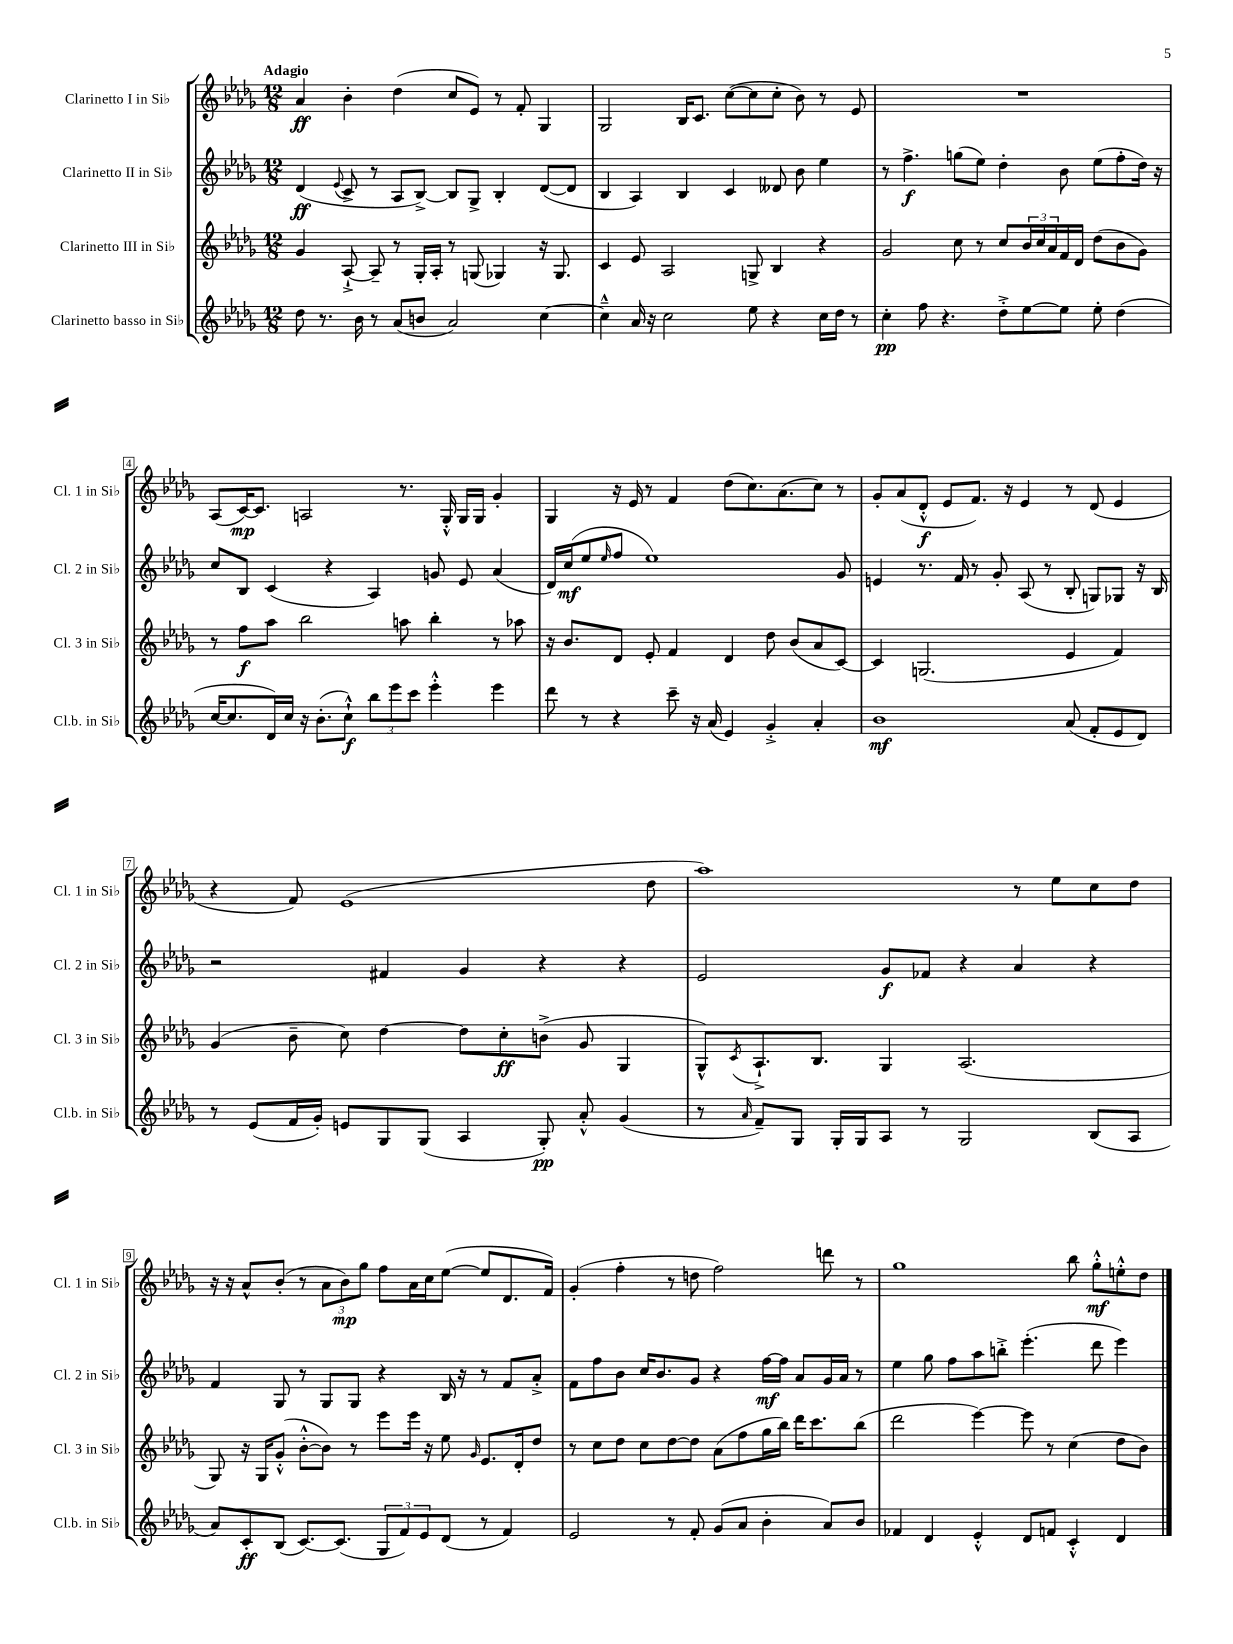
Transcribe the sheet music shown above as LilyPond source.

<<
\new StaffGroup <<
\new Staff = "s0" \with { instrumentName = "Clarinetto I in Sib" shortInstrumentName = "Cl. 1 in Sib" } {
    \clef treble \key des \major \numericTimeSignature \time 12/8 \tempo "Adagio"
    aes'4\ff bes'4-. des''4( c''8 ees'8) r8 f'8-. ges4 |
    ges2 bes16 c'8. c''8~( c''8 c''8-. bes'8) r8 ees'8 |
    R1. |
    aes8( c'16~\mp) c'8. a2 r8. ges16-.-^ ges16 ges16 ges'4-. |
    ges4 r16 ees'16 r8 f'4 des''8( c''8.) aes'8.( c''8) r8 |
    ges'8-. aes'8( des'8-.-^\f ees'8 f'8.) r16 ees'4 r8 des'8( ees'4 |
    r4 f'8) ees'1( des''8 |
    aes''1) r8 ees''8 c''8 des''8 |
    r16 r16 aes'8-^ bes'8-.( r8 \tuplet 3/2 { aes'8 bes'8\mp) ges''8 } f''8 aes'16 c''16 ees''8~( ees''8 des'8. f'16) |
    ges'4-.( f''4-. r8 d''8 f''2) d'''8 r8 |
    ges''1 bes''8 ges''8-.-^\mf e''8-.-^ des''8 \bar "|." |
}
\new Staff = "s1" \with { instrumentName = "Clarinetto II in Sib" shortInstrumentName = "Cl. 2 in Sib" } {
    \clef treble \key des \major \numericTimeSignature \time 12/8
    des'4\ff( \appoggiatura { ees'8 } c'8-> r8 aes8 bes8~->) bes8 ges8-> bes4-. des'8~( des'8 |
    bes4 aes4) bes4 c'4 deses'8 bes'8 ees''4 |
    r8 f''4.->\f g''8( ees''8) des''4-. bes'8 ees''8( f''8-. des''16) r16 |
    c''8 bes8 c'4( r4 aes4) g'8 ees'8 aes'4( |
    des'16) c''16\mf( ees''8 \grace { ees''16 } f''8 ees''1) ges'8 |
    e'4 r8. f'16 r8 ges'8-. aes8( r8 bes8-. g8) ges8 r16 bes16 |
    r2 fis'4 ges'4 r4 r4 |
    ees'2 ges'8\f fes'8 r4 aes'4 r4 |
    f'4 ges8 r8 ges8 ges8 r4 bes16 r16 r8 f'8 aes'8-.-> |
    f'8 f''8 bes'8 c''16 bes'8. ges'8 r4 f''16~\mf f''16 aes'8 ges'16 aes'16 r8 |
    ees''4 ges''8 f''8 aes''8 b''8-.-> ees'''4.-.( des'''8 ees'''4) \bar "|." |
}
\new Staff = "s2" \with { instrumentName = "Clarinetto III in Sib" shortInstrumentName = "Cl. 3 in Sib" } {
    \clef treble \key des \major \numericTimeSignature \time 12/8
    ges'4 aes8~-!-> aes8-- r8 ges16-. aes16-. r8 g8( ges4) r16 ges8. |
    c'4 ees'8 aes2 g8-> bes4 r4 |
    ges'2 c''8 r8 c''8 \tuplet 3/2 { bes'16 c''16 aes'16 } f'16 des'16 des''8( bes'8 ges'8) |
    r8 f''8\f aes''8 bes''2 a''8 bes''4-. r8 aes''8 |
    r16 bes'8. des'8 ees'8-. f'4 des'4 des''8 bes'8( aes'8 c'8~) |
    c'4 g2.( ees'4 f'4) |
    ges'4( bes'8-- c''8) des''4~ des''8 c''8-.\ff b'8->( ges'8 ges4 |
    ges8-^) \acciaccatura { c'8 } aes8.-!-> bes8. ges4 aes2.( |
    ges8) r16 ges16 ges'8-.-^( bes'8~-.-^ bes'8) r8 ees'''8 ees'''16 r16 ees''8 \grace { ges'16 } ees'8. des'16-. des''8 |
    r8 c''8 des''8 c''8 des''8~ des''8 aes'8( f''8 ges''16 bes''16) des'''16 c'''8. bes''8( |
    des'''2 ees'''4~) ees'''8 r8 c''4( des''8 bes'8) \bar "|." |
}
\new Staff = "s3" \with { instrumentName = "Clarinetto basso in Sib" shortInstrumentName = "Cl.b. in Sib" } {
    \clef treble \key des \major \numericTimeSignature \time 12/8
    des''8 r8. bes'16 r8 aes'8( b'8 aes'2) c''4~ |
    c''4---^ aes'16 r16 c''2 ees''8 r4 c''16 des''16 r8 |
    c''4-.\pp f''8 r4. des''8-.-> ees''8~ ees''8 ees''8-. des''4( |
    c''16~ c''8. des'16) c''16 r16 bes'8.-.( c''8-!-^\f) \tuplet 3/2 { bes''8 ees'''8 c'''8 } ees'''4-.-^ ees'''4 |
    des'''8 r8 r4 c'''8-- r16 aes'16( ees'4) ges'4-.-> aes'4-. |
    bes'1\mf aes'8( f'8-. ees'8 des'8) |
    r8 ees'8( f'16 ges'16-.) e'8 ges8 ges8( aes4 ges8-.\pp) aes'8-.-^ ges'4( |
    r8 \grace { aes'16 } f'8--) ges8 ges16-. ges16 aes8 r8 ges2 bes8( aes8 |
    aes'8) c'8-.\ff bes8( c'8.~) c'8.( \tuplet 3/2 { ges8 f'8) ees'8 } des'8( r8 f'4) |
    ees'2 r8 f'8-. ges'8( aes'8 bes'4-. aes'8) bes'8 |
    fes'4 des'4 ees'4-.-^ des'8 f'8 c'4-.-^ des'4 \bar "|." |
}
>>
>>
\layout { \context { \Score \override BarNumber.stencil = #(make-stencil-boxer 0.1 0.3 ly:text-interface::print) } }
